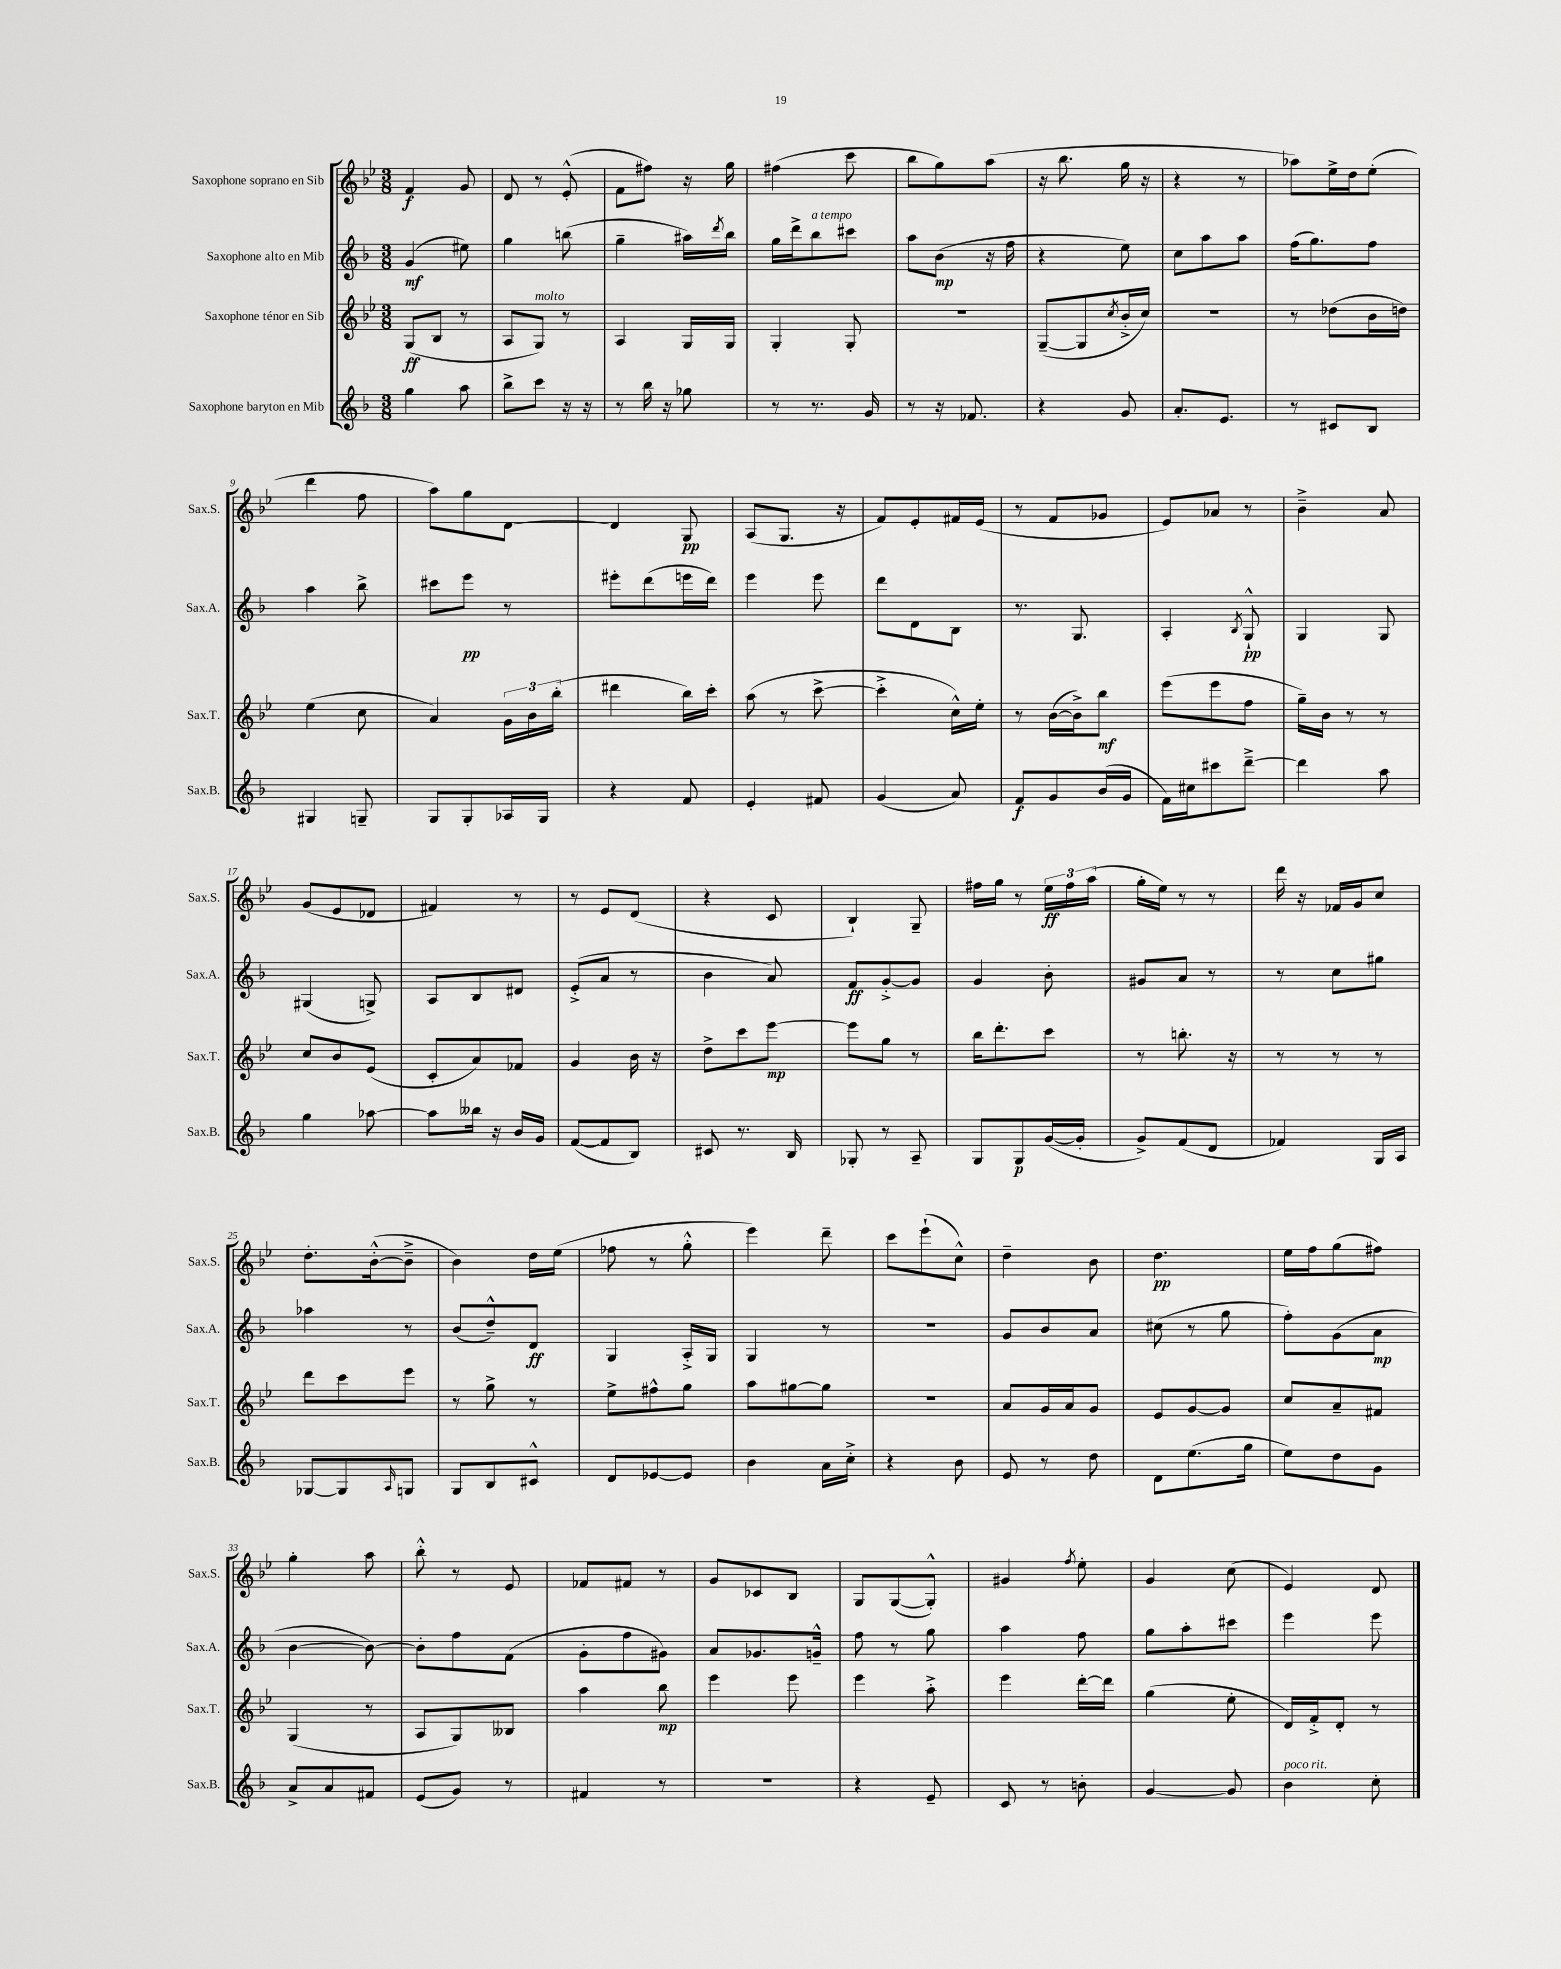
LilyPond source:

<<
\new StaffGroup <<
\new Staff = "s0" \with { instrumentName = "Saxophone soprano en Sib" shortInstrumentName = "Sax.S." } {
    \clef treble \key bes \major \numericTimeSignature \time 3/8
    f'4\f g'8 |
    d'8 r8 ees'8-.-^( |
    f'8 fis''8) r16 g''16 |
    fis''4( c'''8 |
    bes''8 g''8) a''8( |
    r16 bes''8. g''16 r16 |
    r4 r8 |
    aes''8) ees''16-> d''16 ees''8-.( |
    d'''4 f''8 |
    a''8) g''8 d'8~ |
    d'4 g8\pp |
    a8( g8. r16 |
    f'8) ees'8-. fis'16 ees'16( |
    r8 f'8 ges'8 |
    ees'8) aes'8 r8 |
    bes'4---> a'8 |
    g'8( ees'8 des'8 |
    fis'4) r8 |
    r8 ees'8 d'8( |
    r4 c'8 |
    bes4-!) g8-- |
    fis''16 g''16 r8 \tuplet 3/2 { ees''16\ff fis''16 a''16( } |
    g''16-. ees''16) r8 r8 |
    d'''16 r16 fes'16 g'16 c''8 |
    d''8.-. bes'16~-.-^( bes'8---> |
    bes'4) d''16 ees''16( |
    fes''8 r8 g''8-.-^ |
    ees'''4) d'''8-- |
    c'''8 ees'''8-!( c''8-^) |
    d''4-- bes'8 |
    d''4.\pp |
    ees''16 f''16 g''8( fis''8) |
    g''4-. a''8 |
    bes''8-.-^ r8 ees'8 |
    fes'8 fis'8 r8 |
    g'8 ces'8 bes8 |
    g8 g8~( g8-.-^) |
    gis'4 \acciaccatura { f''8 } ees''8-. |
    g'4 c''8( |
    ees'4) d'8 \bar "|." |
}
\new Staff = "s1" \with { instrumentName = "Saxophone alto en Mib" shortInstrumentName = "Sax.A." } {
    \clef treble \key f \major \numericTimeSignature \time 3/8
    g'4\mf( eis''8) |
    g''4 b''8( |
    g''4-- ais''16) \acciaccatura { d'''8 } bes''16 |
    g''16 d'''16-> bes''8^\markup { \italic "a tempo" } cis'''8 |
    a''8 bes'8\mp( r16 f''16 |
    r4 e''8) |
    c''8 a''8 a''8 |
    f''16( g''8.) f''8 |
    a''4 bes''8-> |
    cis'''8 e'''8\pp r8 |
    eis'''8-. d'''8( e'''16 d'''16) |
    e'''4 e'''8 |
    d'''8 d'8 bes8 |
    r8. g8. |
    a4-. \acciaccatura { bes8 } g8-!-^\pp |
    g4 g8 |
    gis4( g8->) |
    a8 bes8 dis'8 |
    e'8-.->( a'8 r8 |
    bes'4 a'8) |
    f'8\ff g'8~-.-> g'8 |
    g'4 bes'8-. |
    gis'8 a'8 r8 |
    r8 c''8 gis''8 |
    aes''4 r8 |
    bes'8( d''8---^) d'8\ff |
    g4 a16-.-> g16 |
    g4 r8 |
    R4. |
    g'8 bes'8 a'8 |
    cis''8( r8 g''8 |
    f''8-.) g'8( a'8\mp |
    bes'4~ bes'8~) |
    bes'8-. f''8 f'8( |
    g'8-. f''8 gis'8) |
    a'8 ges'8. g'16---^ |
    f''8 r8 g''8 |
    a''4 f''8 |
    g''8 a''8-. cis'''8 |
    e'''4 e'''8 \bar "|." |
}
\new Staff = "s2" \with { instrumentName = "Saxophone ténor en Sib" shortInstrumentName = "Sax.T." } {
    \clef treble \key bes \major \numericTimeSignature \time 3/8
    g8\ff( bes8 r8 |
    a8 g8^\markup { \italic "molto" }) r8 |
    a4 g16 g16 |
    g4-. g8-. |
    R4. |
    g8~--( g8 \acciaccatura { c''8 } bes'16-.-> c''16) |
    R4. |
    r8 des''8( bes'16 d''16) |
    ees''4( c''8 |
    a'4) \tuplet 3/2 { g'16 bes'16 bes''16-.( } |
    dis'''4 bes''16) c'''16-. |
    a''8( r8 c'''8~-> |
    c'''4-.-> c''16-^) ees''16-. |
    r8 bes'16~( bes'16->) bes''8\mf |
    ees'''8( ees'''8 f''8 |
    g''16--) bes'16 r8 r8 |
    c''8 bes'8 ees'8( |
    c'8-. a'8) fes'8 |
    g'4 bes'16 r16 |
    d''8-> c'''8 ees'''8~\mp |
    ees'''8 g''8 r8 |
    bes''16 d'''8.-. c'''8 |
    r8 b''8.-. r16 |
    r8 r8 r8 |
    d'''8 c'''8 ees'''8 |
    r8 g''8-> r8 |
    ees''8-> fis''8-^ g''8 |
    a''8 gis''8~ gis''8 |
    R4. |
    a'8 g'16 a'16 g'8 |
    ees'8 g'8~ g'8 |
    c''8 a'8-- fis'8 |
    g4( r8 |
    a8 g8) beses8 |
    a''4 bes''8\mp |
    ees'''4 ees'''8 |
    ees'''4 a''8-.-> |
    ees'''4 d'''16~-. d'''16 |
    g''4( ees''8-. |
    d'16) f'16-.-> d'8-. r8 \bar "|." |
}
\new Staff = "s3" \with { instrumentName = "Saxophone baryton en Mib" shortInstrumentName = "Sax.B." } {
    \clef treble \key f \major \numericTimeSignature \time 3/8
    g''4 a''8 |
    bes''8-> c'''8 r16 r16 |
    r8 bes''16 r16 ges''8 |
    r8 r8. g'16 |
    r8 r16 fes'8. |
    r4 g'8 |
    a'8.-. e'8. |
    r8 cis'8 bes8 |
    gis4 g8-- |
    g8 g8-. aes16 g16 |
    r4 f'8 |
    e'4-. fis'8 |
    g'4( a'8) |
    f'8\f g'8 bes'16( g'16 |
    f'16) cis''16 cis'''8 d'''8~---> |
    d'''4 a''8 |
    g''4 aes''8~ |
    aes''8 beses''16 r16 bes'16 g'16 |
    f'8~( f'8 bes8) |
    cis'8 r8. bes16 |
    ges8-. r8 a8-- |
    g8 g8\p g'16~( g'16-. |
    g'8->) f'8( d'8 |
    fes'4) g16 a16 |
    ges8~ ges8 \grace { a16 } g8 |
    g8 bes8 cis'8-^ |
    d'8 ees'8~ ees'8 |
    bes'4 a'16 c''16-.-> |
    r4 bes'8 |
    e'8 r8 d''8 |
    d'8 e''8.( g''16 |
    e''8) d''8 g'8 |
    a'8-> a'8 fis'8 |
    e'8( g'8) r8 |
    fis'4 r8 |
    R4. |
    r4 e'8-- |
    c'8 r8 b'8-. |
    g'4~ g'8 |
    bes'4^\markup { \italic "poco rit." } c''8-. \bar "|." |
}
>>
>>
